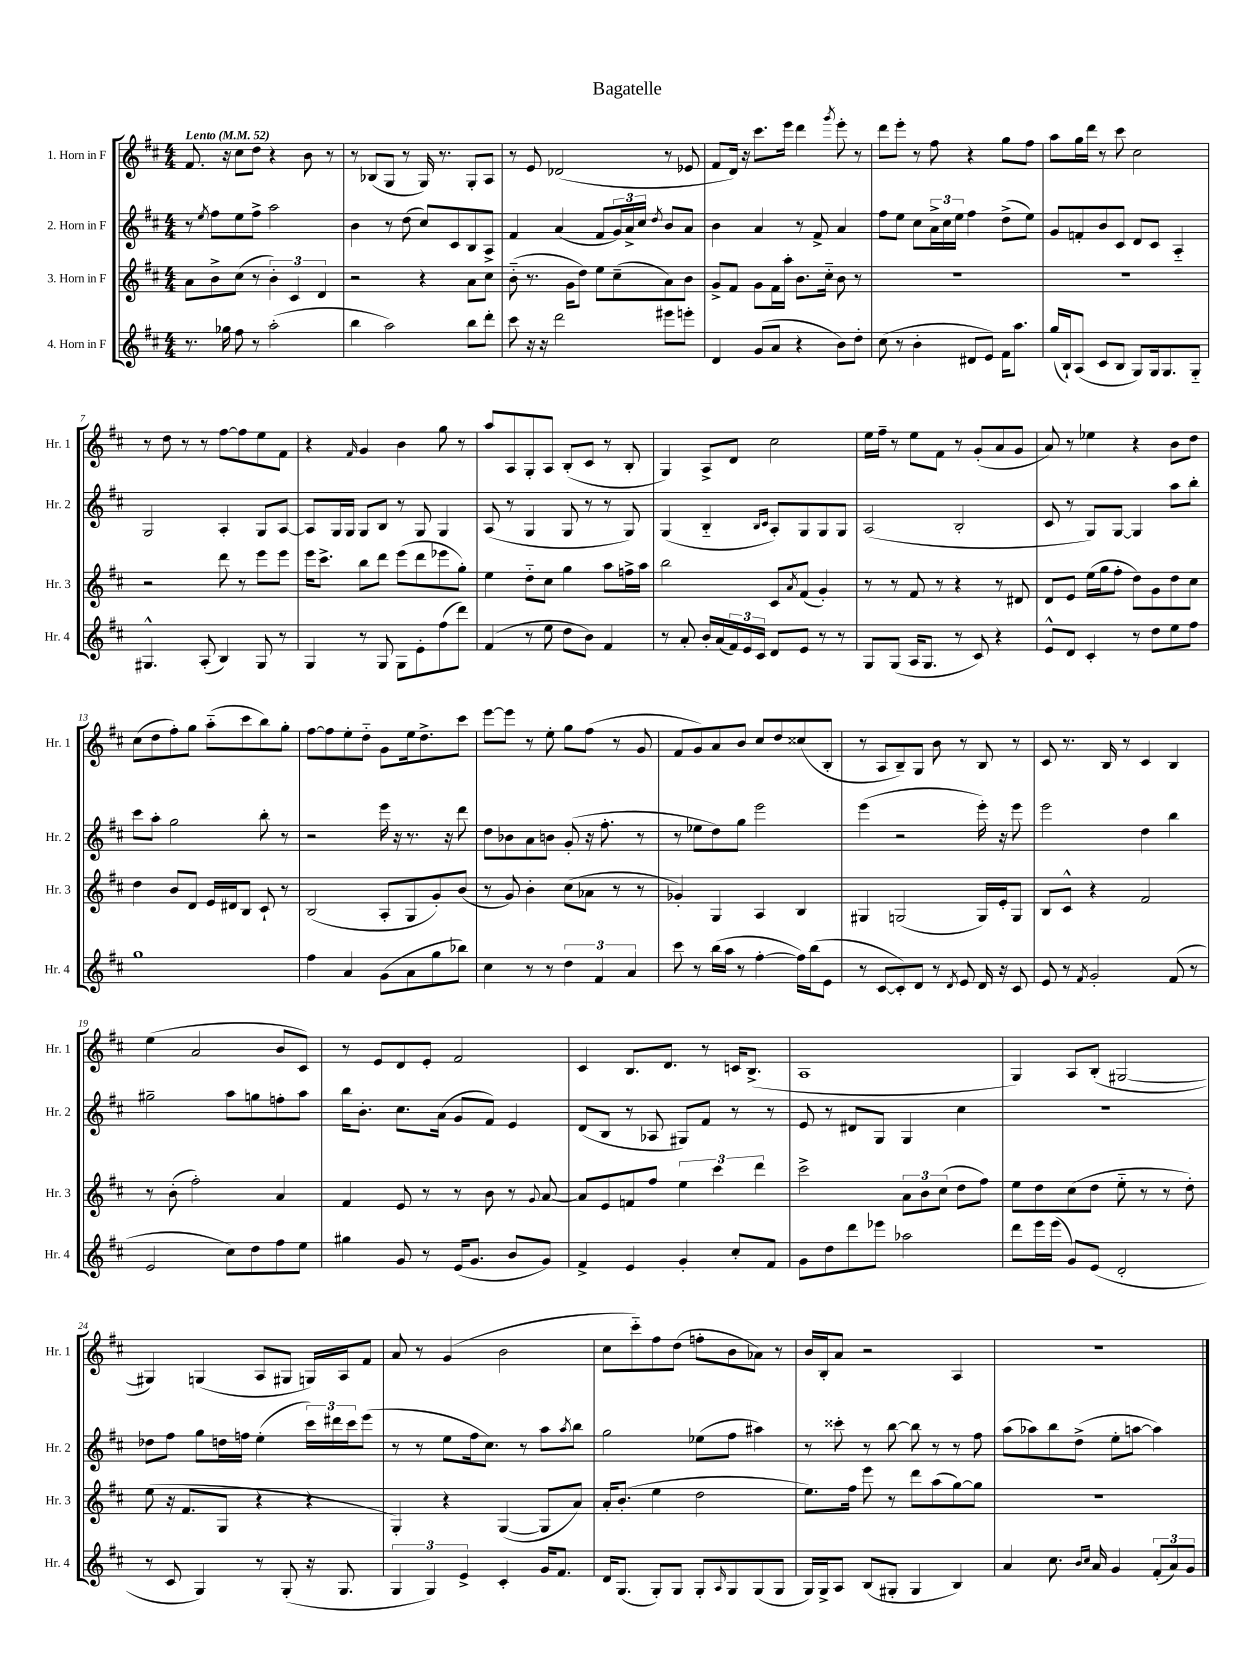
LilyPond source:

\header { title = "Bagatelle" }
<<
\new StaffGroup <<
\new Staff = "s0" \with { instrumentName = "1. Horn in F" shortInstrumentName = "Hr. 1" } {
    \clef treble \key d \major \numericTimeSignature \time 4/4 \tempo "Lento" 4 = 52
    fis'8. r16 cis''8 d''8 r4 b'8 r8 |
    r8 bes8( g8 r8 g16) r8. g8-. a8 |
    r8 e'8 des'2( r8 ees'8 |
    fis'8 d'16) r16 cis'''8. e'''16 d'''4 \acciaccatura { g'''8 } e'''8-. r8 |
    d'''8 e'''8-. r8 fis''8 r4 g''8 fis''8 |
    a''8 g''16 d'''16 r8 cis'''8 cis''2 |
    r8 d''8 r8 r8 fis''8~ fis''8 e''8 fis'8 |
    r4 \grace { fis'16 } g'4 b'4 g''8 r8 |
    a''8 a8 g8-. a8 b8-.( cis'8 r8 b8-. |
    g4) a8-> d'8 cis''2 |
    e''16 fis''16-- r8 e''8 fis'8 r8 g'8-.( a'8 g'8 |
    a'8) r8 ees''4 r4 b'8 d''8 |
    cis''8( d''8 fis''8-.) g''8 a''8-_( cis'''8 b''8) g''8-. |
    fis''8~ fis''8 e''8-. d''8-_ g'8 e''16 d''8.-> cis'''8 |
    e'''8~ e'''8 r8 e''8-. g''8 fis''8( r8 g'8 |
    fis'8 g'8) a'8 b'8 cis''8 d''8 cisis''8( b8-. |
    r8 a8 b8--) g8 b'8 r8 b8 r8 |
    cis'8 r8. b16 r8 cis'4 b4 |
    e''4( a'2 b'8 cis'8) |
    r8 e'8 d'8 e'8-. fis'2 |
    cis'4 b8. d'8. r8 c'16 b8.->( |
    a1 |
    g4) a8 b8-.( gis2~ |
    gis4) g4( a8 gis8 g16) a16 fis'8 |
    a'8 r8 g'4( b'2 |
    cis''8 cis'''8-_) fis''8 d''8( f''8-. b'8 aes'8) r8 |
    b'16 b16-. a'8 r2 a4 |
    R1 \bar "|." |
}
\new Staff = "s1" \with { instrumentName = "2. Horn in F" shortInstrumentName = "Hr. 2" } {
    \clef treble \key d \major \numericTimeSignature \time 4/4
    r8 \acciaccatura { e''8 } fis''8 e''8 fis''8-> a''2 |
    b'4 r8 d''8( cis''8) cis'8 b8 a8-> |
    fis'4 a'4( fis'8 \tuplet 3/2 { g'16) a'16-> cis''16 } \acciaccatura { d''8 } b'8 a'8 |
    b'4 a'4 r8 fis'8-> a'4 |
    fis''8 e''8 cis''8 \tuplet 3/2 { a'16-> cis''16 e''16 } fis''4 d''8->( e''8) |
    g'8 f'8-. b'8 cis'8 d'8 cis'8 a4-_ |
    g2 a4-. g8 a8~ |
    a8 g16 g16 g8 b8 r8 g8 g4 |
    a8( r8 g4 g8 r8 r8 g8) |
    g4( b4-_ \grace { b16 cis'16 } a8-.) g8 g8 g8 |
    a2( b2-. |
    cis'8 r8 g8) g8~ g4 a''8 b''8-. |
    cis'''8 a''8-. g''2 b''8-. r8 |
    r2 e'''16 r16 r8. r16 d'''8 |
    d''8 bes'8 a'8 b'8 g'8-.( r16 fis''8.-. r8 |
    r8 ees''8 d''8) g''8 e'''2 |
    e'''4( r2 e'''16-.) r16 e'''8 |
    e'''2 d''4 b''4 |
    gis''2-- a''8 g''8 f''8-. a''8 |
    b''16 b'8.-. cis''8. a'16( g'8 fis'8) e'4 |
    d'8( b8 r8 aes8 gis8) fis'8 r8 r8 |
    e'8 r8 dis'8 g8 g4 cis''4 |
    r1 |
    des''8 fis''8 g''8 d''16 f''16 e''4-.( \tuplet 3/2 { cis'''16) dis'''16 cis'''16 } e'''8( |
    r8 r8 e''8 fis''16 cis''8.) r8 a''8 \acciaccatura { a''8 } b''8 |
    g''2 ees''8( fis''8 ais''4) |
    r8 cisis'''8-. r8 b''8~ b''8 r8 r8 fis''8 |
    a''8( aes''8) b''8 d''8->( e''8-. a''8~ a''4) \bar "|." |
}
\new Staff = "s2" \with { instrumentName = "3. Horn in F" shortInstrumentName = "Hr. 3" } {
    \clef treble \key d \major \numericTimeSignature \time 4/4
    a'8 b'8-> cis''8( r8 \tuplet 3/2 { b'4-.) cis'4 d'4 } |
    r2 r4 a'8 cis''8 |
    b'8-_( r8. g'16 d''8) e''8 cis''8--( a'8) b'8 |
    g'8-> fis'8 g'8 fis'16 a''16-. b'8. cis''16-_ b'8 r8 |
    R1 |
    R1 |
    r2 d'''8 r8 e'''8 e'''8 |
    e'''16 cis'''8.-> b''8 d'''8 e'''8( d'''8 ees'''8 g''8-.) |
    e''4 d''8-_ cis''8 g''4 a''8 f''16-> a''16 |
    b''2 cis'8 \acciaccatura { a'8 } fis'8( g'4-.) |
    r8 r8 fis'8 r8 r4 r8 dis'8 |
    d'8 e'8 e''16( g''16 fis''8-. d''8) g'8 d''8 cis''8 |
    d''4 b'8 d'8 e'16 dis'16 b8 cis'8-! r8 |
    b2( a8-. g8 g'8-.) b'8( |
    r8 g'8) b'4-. cis''8( aes'8 r8 r8 |
    ges'4-.) g4 a4 b4 |
    gis4 g2( g16) e'16-. g8 |
    b8 cis'8-^ r4 fis'2 |
    r8 b'8-.( fis''2-.) a'4 |
    fis'4 e'8 r8 r8 b'8 r8 \appoggiatura { g'8 } a'8~ |
    a'8 e'8 f'8 fis''8 \tuplet 3/2 { e''4 cis'''4 d'''4 } |
    cis'''2-> \tuplet 3/2 { a'8 b'8 cis''8( } d''8 fis''8) |
    e''8 d''8 cis''8( d''8 e''8-_ r8 r8 d''8-.) |
    e''8( r16 fis'8. g8 r4 r4 |
    g4-.) r4 g4~( g8 a'8) |
    a'16-. b'8.-.( e''4 d''2 |
    e''8.) fis''16 e'''8 r8 d'''8 a''8( g''8~) g''8 |
    R1 \bar "|." |
}
\new Staff = "s3" \with { instrumentName = "4. Horn in F" shortInstrumentName = "Hr. 4" } {
    \clef treble \key d \major \numericTimeSignature \time 4/4
    r8. ges''16 fis''8 r8 a''2-.( |
    b''4 a''2) b''8 d'''8-. |
    cis'''8 r16 r16 d'''2 eis'''8 e'''8-. |
    d'4 g'8( a'8 r4 b'8) d''8-. |
    cis''8( r8 b'4-. dis'8 e'8) fis'16 a''8. |
    g''16( b16-!) a8( cis'8 b8 g8) g16 g8. g8-_ |
    gis4.-^ a8-.( b4) gis8 r8 |
    g4 r8 g8 g8 e'8-. fis''8( d'''8) |
    fis'4( r8 e''8 d''8 b'8) fis'4 |
    r8 a'8-. b'16-. a'16( \tuplet 3/2 { fis'16) e'16 cis'16 } d'8 e'8 r8 r8 |
    g8 g8( a16 g8. r8 cis'8) r4 |
    e'8-^ d'8 cis'4-. r8 d''8 e''8 fis''8 |
    g''1 |
    fis''4 a'4 g'8( a'8 g''8 bes''8) |
    cis''4 r8 r8 \tuplet 3/2 { d''4 fis'4 a'4 } |
    cis'''8 r8 b''16( a''16 r8 fis''4~-. fis''16) b''16( e'8 |
    r8 cis'8~ cis'8-.) d'8 r8 \acciaccatura { d'8 } e'8 d'16 r16 cis'8 |
    e'8 r8 \acciaccatura { fis'8 } g'2-. fis'8( r8 |
    e'2 cis''8) d''8 fis''8 e''8 |
    gis''4 g'8 r8 e'16( g'8. b'8 g'8) |
    fis'4-> e'4 g'4-. cis''8-. fis'8 |
    g'8 d''8 d'''8 ees'''8 aes''2 |
    d'''8 e'''16 e'''16( g'8) e'8( d'2-. |
    r8 cis'8 g4) r8 g8-.( r16 g8. |
    \tuplet 3/2 { g4 g4) e'4-> } cis'4-. g'16 fis'8. |
    d'16 g8.( g8-.) g8 g8-. \grace { a16 } g8 g8( g8 |
    g16) g16-> a8 b8( gis8-. gis4 b4) |
    a'4 cis''8. \grace { b'16 cis''16 } a'16 g'4 \tuplet 3/2 { fis'8-.( a'8) g'8 } \bar "|." |
}
>>
>>
